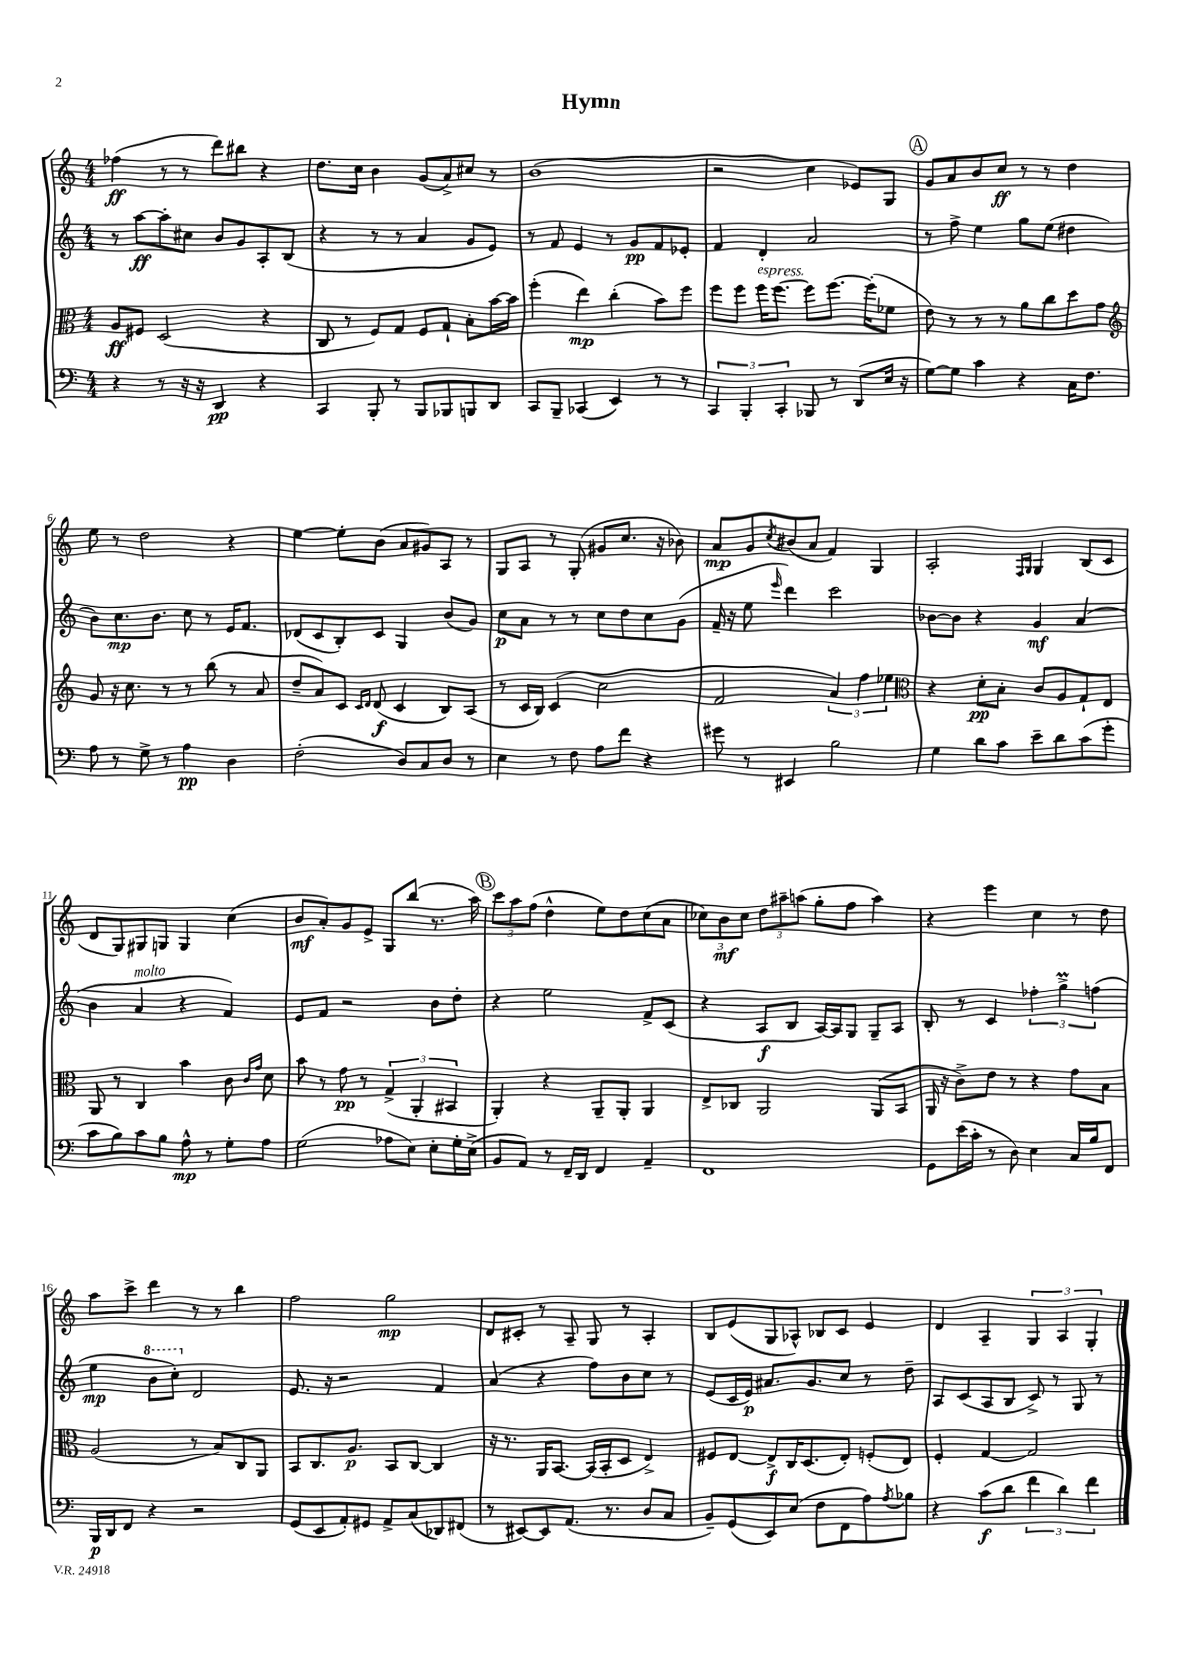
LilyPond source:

\header { title = "Hymn" }
<<
\new StaffGroup <<
\new Staff = "s0" {
    \clef treble \key c \major \numericTimeSignature \time 4/4
    fes''4\ff( r8 r8 d'''8) bis''8 r4 |
    d''8. c''16 b'4 g'8( a'8->) cis''8 r8 |
    b'1( |
    r2 c''4 ees'8) g8 |
    \mark \markup { \circle "A" } g'8 a'8 b'8 c''8\ff r8 r8 d''4 |
    e''8 r8 d''2 r4 |
    e''4~ e''8-. b'8( a'8 gis'8) a8 r8 |
    g8 a8 r8 g8-.( gis'8 c''8. r16 bes'8) |
    a'8\mp g'8 \acciaccatura { c''8 } bis'8( a'8 f'4) g4 |
    a2-. \grace { f16 g16 } g4 b8( c'8 |
    d'8 g8) gis8 g8 g4 c''4( |
    b'8\mf a'8-.) g'8 e'8-> g8 b''8( r8. a''16) |
    \mark \markup { \circle "B" } \tuplet 3/2 { c'''8 a''8 f''8( } d''4-^ e''8) d''8 c''8( a'8 |
    \tuplet 3/2 { ces''8) b'8\mf ces''8 } \tuplet 3/2 { d''8 ais''8-- a''8( } g''8-. f''8 a''4) |
    r4 e'''4 c''4 r8 d''8 |
    a''8 c'''8-> d'''4 r8 r8 b''4 |
    f''2 g''2\mp |
    d'8 cis'8-. r8 a8-- g8 r8 a4-. |
    b8 e'8( g8 aes8-^) bes8 c'8 e'4 |
    d'4 a4-- \tuplet 3/2 { g4 a4 g4-. } \bar "|." |
}
\new Staff = "s1" {
    \clef treble \key c \major \numericTimeSignature \time 4/4
    r8 a''8~\ff a''8-. cis''8 b'8 g'8 a8-. b8( |
    r4 r8 r8 a'4 g'8 e'8) |
    r8 f'8 e'4 r8 g'8\pp f'8 ees'8-. |
    f'4 d'4-. a'2 |
    \mark \markup { \circle "A" } r8 f''8-> e''4 g''8 e''8( dis''4 |
    b'8) c''8.\mp b'8. c''8 r8 e'16 f'8. |
    des'8( c'8 b8-.) c'8 g4 b'8( g'8) |
    c''8\p a'8 r8 r8 c''8 d''8 c''8 g'8( |
    f'16-- r16 e''8 \grace { e'''16 } d'''4) c'''2 |
    bes'8~ bes'8 r4 g'4\mf a'4( |
    b'4 a'4^\markup { \italic "molto" } r4 f'4) |
    e'8 f'8 r2 b'8 d''8-. |
    \mark \markup { \circle "B" } r4 e''2 f'8-> c'8( |
    r4 a8\f b8 a16~) a16 g8 g8-- a8 |
    b8-. r8 c'4 \tuplet 3/2 { fes''4-. g''4->\prall f''4( } |
    e''4\mp \ottava #1 b''8 c'''8-.) \ottava #0 d'2 |
    e'8. r16 r2 f'4 |
    a'4( r4 f''8) b'8 c''8 r8 |
    e'8( c'16 e'16\p) ais'8. g'8. c''8 r8 d''8-- |
    a8 c'8( a8 b8 c'8->) r8 g8 r8 \bar "|." |
}
\new Staff = "s2" {
    \clef alto \key c \major \numericTimeSignature \time 4/4
    a8\ff fis8 d2( r4 |
    c8 r8 f8) g8 f8 g8-! b8-. b'16~ b'16 |
    f''4-.( e''4\mp) c''4-.( b'8) f''8 |
    f''8 f''8 f''16^\markup { \italic "espress." } f''8.~ f''8 f''8.~ f''16-.( fes'8 |
    \mark \markup { \circle "A" } e'8) r8 r8 r8 a'8 c''8 d''8 g'8 |
    \clef treble g'8 r16 c''8. r8 r8 b''8( r8 a'8 |
    d''8-- a'8) c'8 \grace { c'16 d'16 } d'8\f( c'4 b8) a8( |
    r8 c'16 b16) c'4( c''2 |
    f'2 \tuplet 3/2 { a'4) f''4 ees''4 } |
    \clef alto r4 d'8-.\pp b8-. c'8 a8 g8-! e8 |
    a,8 r8 c4 b'4 c'8 \grace { c'16 g'16 } d'8 |
    b'8 r8 g'8\pp r8 \tuplet 3/2 { g4->( a,4-. bis,4 } |
    \mark \markup { \circle "B" } a,4-.) r4 a,8-- a,8-. a,4 |
    e8-> ces8 a,2 a,8( b,8 |
    a,16 r16 c'8->) e'8 r8 r4 g'8 b8 |
    a2( r8 b8) c8 a,8 |
    b,8 c8. a8.\p b,8 c8~ c4 |
    r16 r8. a,16 b,8.~ b,16( b,16-. d8 e4->) |
    fis8 e8~ e8->\f c16 d8.( e8-.) f8-.( e8) |
    f4-. g4~ g2 \bar "|." |
}
\new Staff = "s3" {
    \clef bass \key c \major \numericTimeSignature \time 4/4
    r4 r8 r16 r16 d,4\pp r4 |
    c,4 b,,8-. r8 b,,8 bes,,8 b,,8 d,8 |
    c,8 b,,8-- ces,4( e,4) r8 r8 |
    \tuplet 3/2 { c,4 b,,4-. c,4-. } bes,,8 r8 d,8( e16 r16 |
    \mark \markup { \circle "A" } g8~) g8 c'4 r4 c16 f8. |
    a8 r8 g8-> r8 a4\pp d4 |
    f2-.( d8) c8 d8 r8 |
    e4 r8 f8 a8 f'8 r4 |
    gis'8 r8 eis,4 b2 |
    g4 d'8 c'8 e'8-- d'8 c'8( g'8-. |
    c'8 b8) c'8 b8 a8-^\mp r8 g8-. a8 |
    g2( aes8 e8) e8-. g16-. e16->( |
    \mark \markup { \circle "B" } b,8 a,8) r8 f,16-- d,16 f,4 a,4-- |
    f,1 |
    g,8 e'16( c'16-. r8 d8) e4 c16 b16 f,8 |
    b,,16\p d,16 f,8 r4 r2 |
    g,8( e,8 a,8-.) gis,8 a,8-> c8( des,8) fis,8( |
    r8 eis,8~) eis,8 a,8.( r8. d8 c8 |
    b,8--) g,8( e,8) e8( f8 f,8 a8) \acciaccatura { a8 } bes8 |
    r4 c'8\f( d'8 \tuplet 3/2 { f'4 d'4) f'4 } \bar "|." |
}
>>
>>
